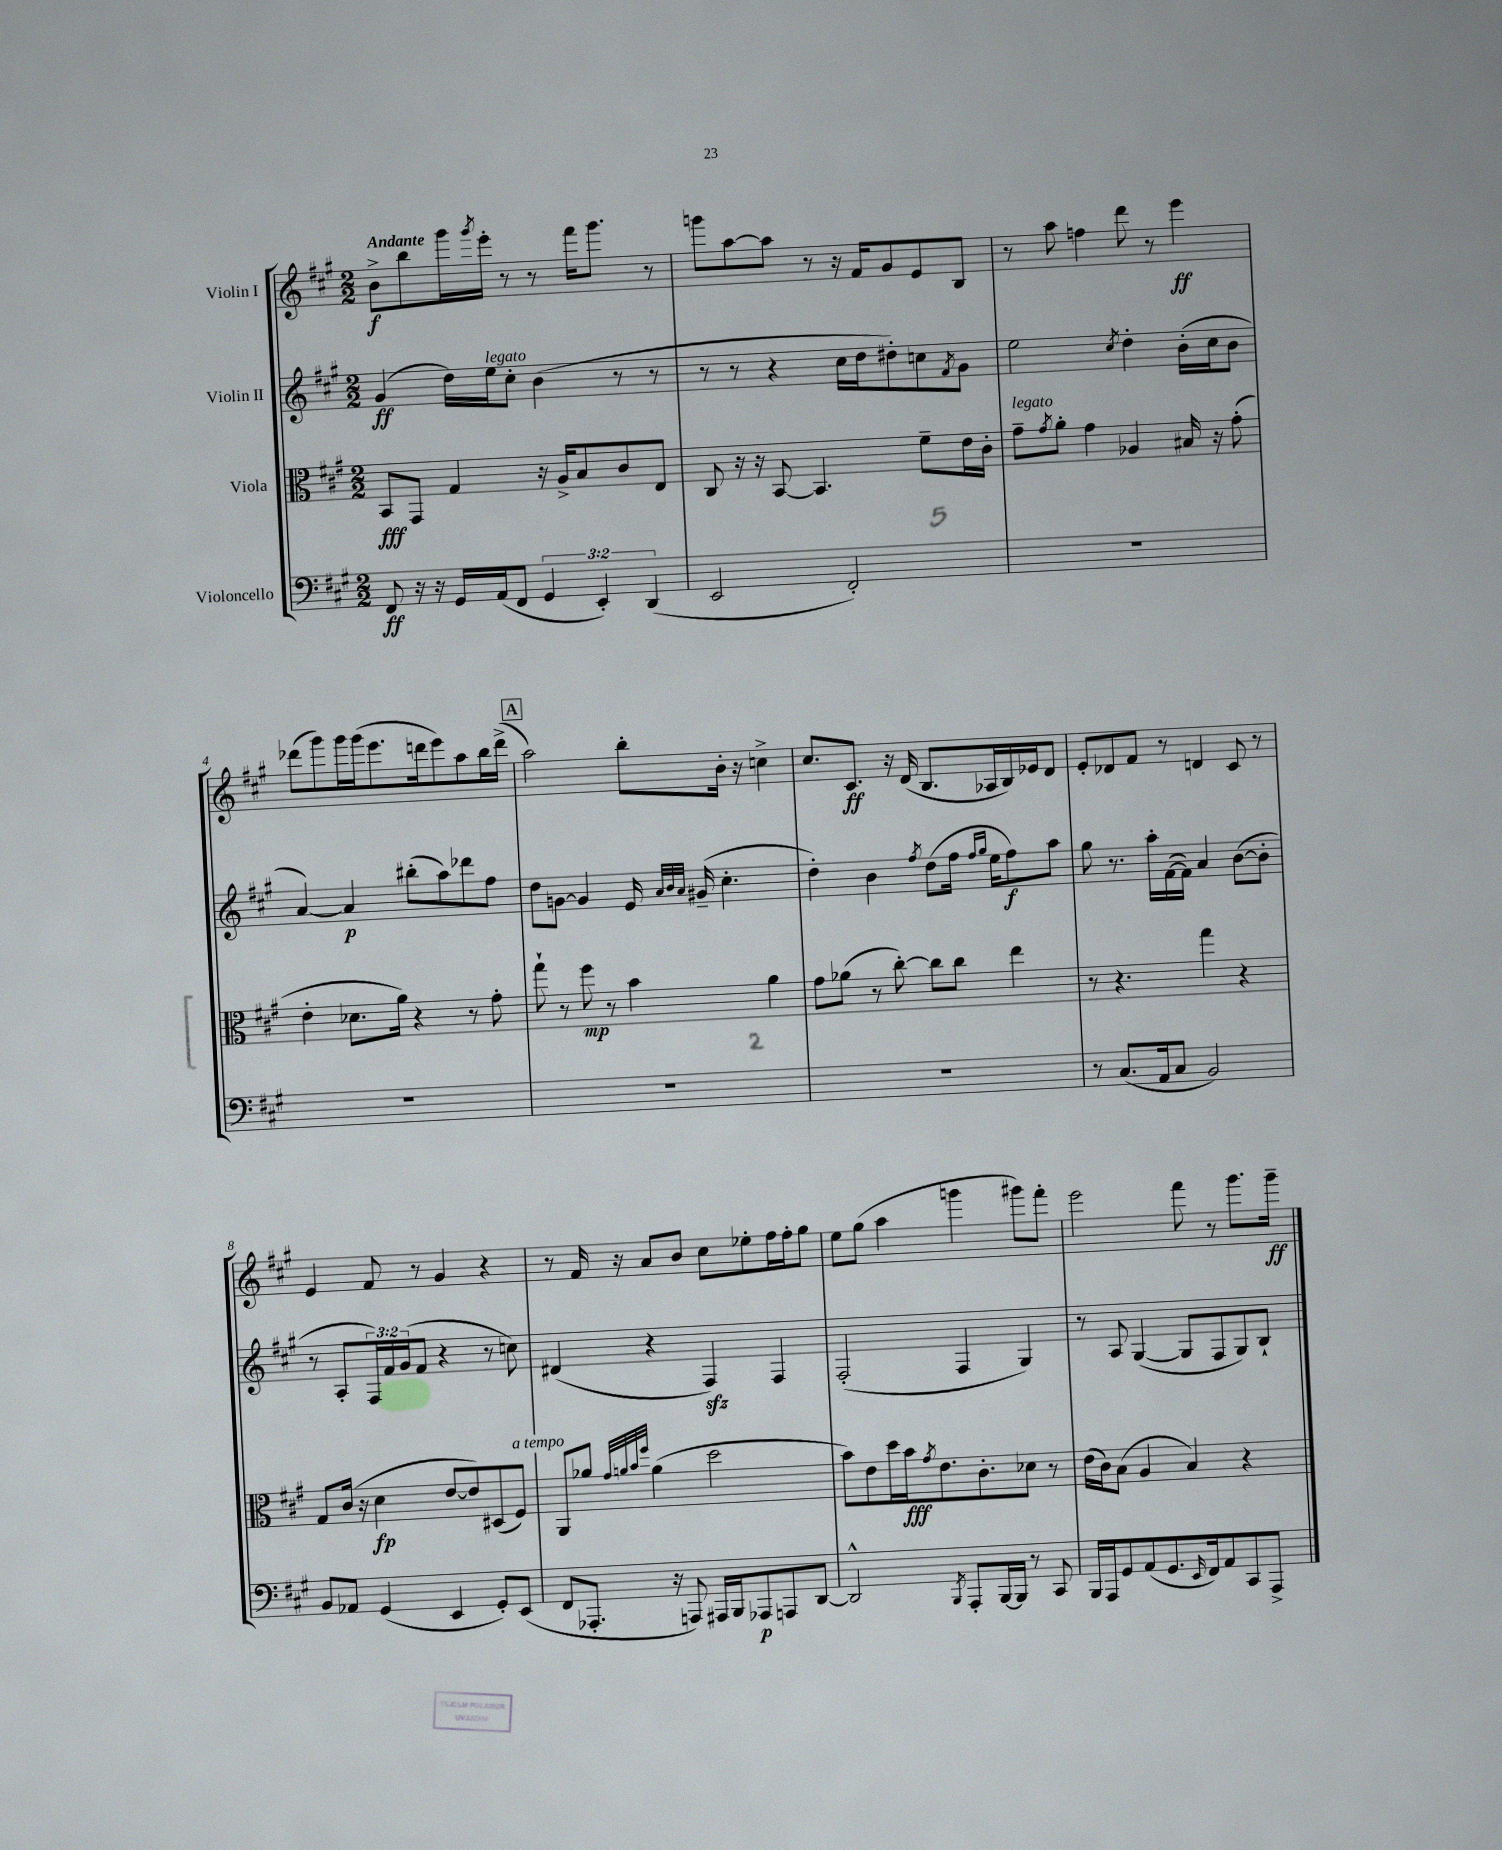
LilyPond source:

<<
\new StaffGroup <<
\new Staff = "s0" \with { instrumentName = "Violin I" } {
    \clef treble \key a \major \numericTimeSignature \time 2/2 \tempo "Andante"
    b'8->\f b''8 gis'''16 \acciaccatura { gis'''8 } e'''16-. r8 r8 fis'''16 gis'''8. r8 |
    g'''8 a''8~ a''8 r8 r16 fis'16 gis'8 e'8 b8 |
    r8 a''8 f''4 d'''8 r8 e'''4\ff |
    des'''8( gis'''8) gis'''16 gis'''16( e'''8. d'''16 e'''8) a''8 b''16 d'''16->( |
    \mark \markup { \box "A" } a''2) b''8-. b'16-. r16 c''4-> |
    cis''8. cis'8.\ff r16 d'16( b8. aes16 b16) ees'16 d'8 |
    e'8-. des'8 fis'8 r8 d'4 cis'8 r8 |
    e'4 fis'8 r8 gis'4 r4 |
    r8 fis'16 r16 a'8 b'8 cis''8 ees''8-. fis''16 fis''16-. gis''8 |
    e''8 gis''8( a''4 g'''4 gis'''8) fis'''8-. |
    e'''2 fis'''8 r8 gis'''8. gis'''16--\ff \bar "|." |
}
\new Staff = "s1" \with { instrumentName = "Violin II" } {
    \clef treble \key a \major \numericTimeSignature \time 2/2 \override Staff.TupletNumber.text = #tuplet-number::calc-fraction-text
    gis'4\ff( d''16) e''16^\markup { \italic "legato" } cis''8-. b'4( r8 r8 |
    r8 r8 r4 cis''16 d''16 dis''8-.) c''8 \acciaccatura { fis'8 } gis'8 |
    e''2 \acciaccatura { cis''8 } d''4-. b'16-.( cis''16 b'8 |
    a'4~) a'4\p bis''8-.( a''8) des'''8 fis''8 |
    \mark \markup { \box "A" } d''8 g'8~ g'4 e'16 \grace { a'32 b'32 a'32 } gis'16--( cis''4.-. |
    d''4-.) b'4 \acciaccatura { fis''8 } d''8( fis''16 \grace { fis''16 gis''16 } e''16 fis''8\f) a''8 |
    gis''8 r8. a''16-. fis'16~( fis'16) a'4 b'8~( b'8-. |
    r8 a8-. \tuplet 3/2 { fis16) fis'16 gis'16( } fis'8 r4 r8 c''8) |
    dis'4( r4 fis4\sfz) fis4 |
    fis2-.( fis4 gis4) |
    r8 a8 gis4~( gis8 fis8 gis8) b8-! \bar "|." |
}
\new Staff = "s2" \with { instrumentName = "Viola" } {
    \clef alto \key a \major \numericTimeSignature \time 2/2
    b,8\fff gis,8 gis4 r16 a16-> b8 cis'8 e8 |
    cis8 r16 r16 b,8~ b,4. fis'8-- e'16 cis'16-. |
    gis'8--^\markup { \italic "legato" } \acciaccatura { gis'8 } a'8-. gis'4 aes4 bis16 r16 gis'8-.( |
    e'4-. des'8. a'16) r4 r8 gis'8-. |
    \mark \markup { \box "A" } gis''8-! r8 fis''8\mp r8 b'4 a'4 |
    gis'8 aes'8( r8 cis''8~-.) cis''8 cis''8 e''4 |
    r8 r4. gis''4 r4 |
    gis8 cis'16( r16 d'4\fp e'8~ e'8) dis8( fis8^\markup { \italic "a tempo" }) |
    a,8 aes'8 \grace { gis'32 a'32 b'32 fis''32 } a'4( d''2 |
    b'8) e'8 d''16 b'16\fff \acciaccatura { gis'8 } e'8. cis'8.-. des'8 r8 |
    e'16( cis'16) b8( a4 b4) r4 \bar "|." |
}
\new Staff = "s3" \with { instrumentName = "Violoncello" } {
    \clef bass \key a \major \numericTimeSignature \time 2/2 \override Staff.TupletNumber.text = #tuplet-number::calc-fraction-text
    fis,8\ff r16 r16 gis,16 a,16( fis,8 \tuplet 3/2 { gis,4 e,4-.) d,4( } |
    e,2 fis,2-.) |
    R1 |
    R1 |
    \mark \markup { \box "A" } R1 |
    R1 |
    r8 cis8.( a,16 cis8 b,2) |
    b,8 aes,8 gis,4( e,4 gis,8-.) e,8( |
    fis,8 aes,,8.-. r16 a,,8) ais,,16 b,,16 aes,,8\p a,,8 d,8~ |
    d,2-^ \acciaccatura { b,,8 } a,,8-. b,,16~ b,,16 r8 cis,8 |
    b,,16 a,,16 gis,8 a,8( gis,8. \grace { e,16 } fis,16) a,8 cis,8 a,,8-> \bar "|." |
}
>>
>>
